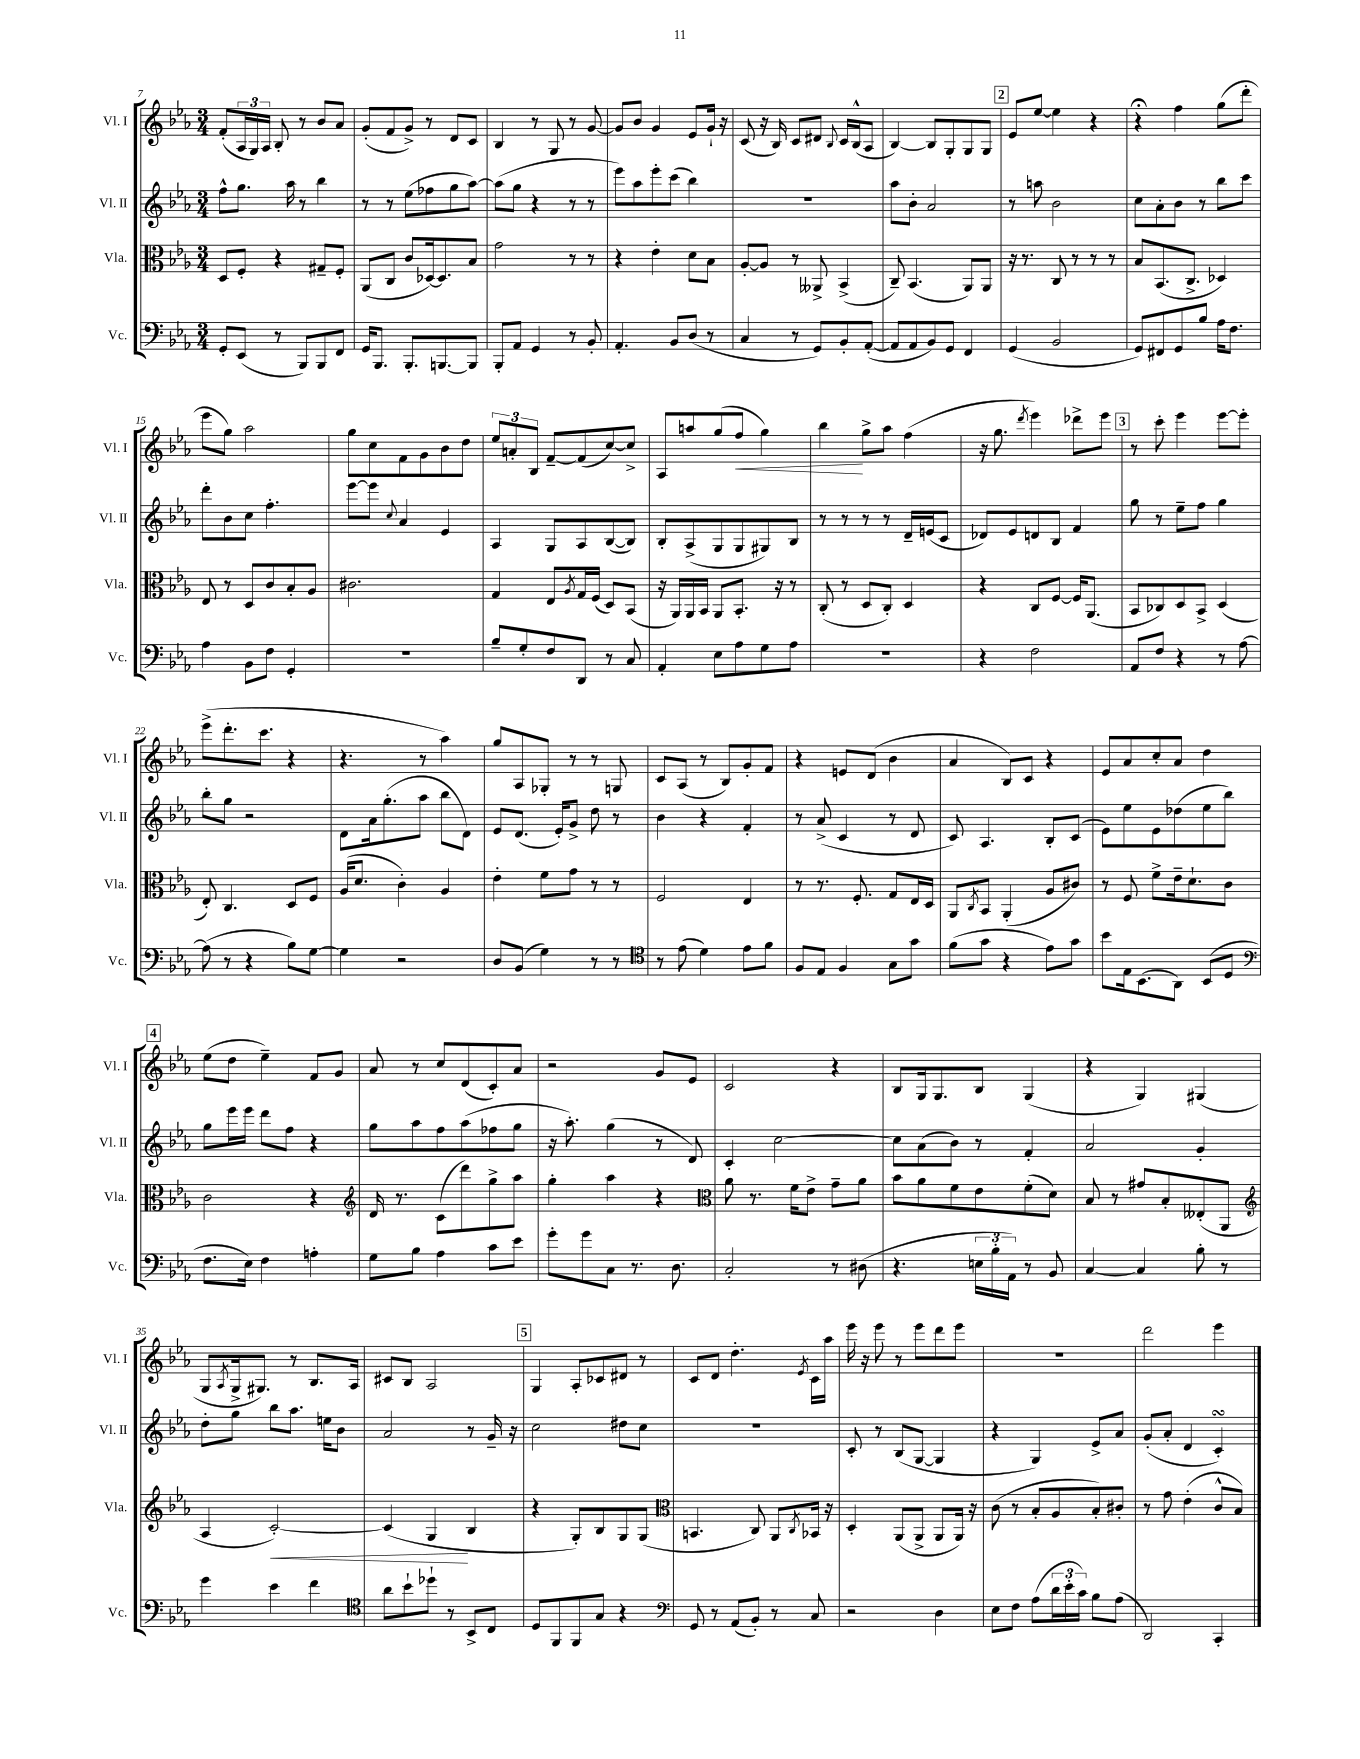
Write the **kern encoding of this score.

**kern	**kern	**dynam	**kern	**kern	**dynam
*part4	*part3	*part3	*part2	*part1	*part1
*staff4	*staff3	*staff3	*staff2	*staff1	*staff1
*I"Vc.	*I"Vla.	*	*I"Vl. II	*I"Vl. I	*
*I'Vc.	*I'Vla.	*	*I'Vl. II	*I'Vl. I	*
*clefF4	*clefC3	*	*clefG2	*clefG2	*
*k[b-e-a-]	*k[b-e-a-]	*	*k[b-e-a-]	*k[b-e-a-]	*
*M3/4	*M3/4	*	*M3/4	*M3/4	*
=7	=7	=7	=7	=7	=7
8GG'/L	8D/L	.	8ff^^\L	(8f'/L	.
(8EE-/J	8F'/J	.	8.gg\J	24A-/L	.
.	.	.	.	24G/)	.
.	.	.	.	24A-/JJ	.
8r	4r	.	.	8B-'/	.
.	.	.	16aa-\	.	.
8BBB-/L)	.	.	8r	8r	.
8BBB-/	8G#X~/L	.	4bb-\	8b-/L	.
8FF/J	8F'/J	.	.	8a-/J	.
=8	=8	=8	=8	=8	=8
16GG/KL	(8AA-/L	.	8r	(8g'/L	.
8.BBB-/J	.	.	.	.	.
.	8C/J	.	8r	8f/	.
8.BBB-'/L	8c/L	.	(8ee-\L	8g^/J)	.
.	[16D-X/k)	.	8ff-X\	8r	.
[8.BBBn/	8.D-/]	.	.	.	.
.	.	.	8gg\	8d/L	.
8BBB/J]	8B-/J	.	[8aa-\J)	8c/J	.
=9	=9	=9	=9	=9	=9
8BBB-'/L	2g\	.	(8aa-\L]	4B-/	.
8AA-/J	.	.	8gg\J	.	.
4GG/	.	.	4r	8r	.
.	.	.	.	8G/	.
8r	8r	.	8r	8r	.
8BB-'/	8r	.	8r	[8g/	.
=10	=10	=10	=10	=10	=10
4.AA-'/	4r	.	8eee-\L)	8g/L]	.
.	.	.	8aa-\	8b-/J	.
.	4e-'\	.	8eee-'\	4g/	.
8BB-/L	.	.	(8ccc\J	.	.
(8D/J	8d\L	.	4bb-\)	8e-/L	.
8r	8B-\J	.	.	16g`/Jk	.
.	.	.	.	16r	.
=11	=11	=11	=11	=11	=11
4C/	[8A-'/L	.	2.r	(8c/	.
.	8A-/J]	.	.	16r	.
.	.	.	.	16B-/)	.
8r	8r	.	.	8c/L	.
8GG/L)	8AA--X^/	.	.	8d#X/J	.
.	.	.	.	8qqB-/	.
8BB-'/	(4BB-^/	.	.	16c/LL	.
.	.	.	.	(16B-^^/J	.
([8AA-'/J	.	.	.	8A-/J	.
=12	=12	=12	=12	=12	=12
8AA-/L]	8C~/)	.	8aa-\L	[4B-/)	.
8AA-/	(4.BB-/	.	8b-'\J	.	.
8BB-/)	.	.	2a-/	8B-/L]	.
8GG/J	.	.	.	8G'/	.
4FF/	8AA-/L)	.	.	8G/	.
.	8AA-/J	.	.	8G/J	.
!!LO:REH:place=s1:t=2
=13	=13	=13	=13	=13	=13
(4GG/	16r	.	8r	8e-/L	.
.	8.r	.	.	.	.
.	.	.	8aan\	[8ee-/J	.
2BB-/	8C/	.	2b-\	4ee-\]	.
.	8r	.	.	.	.
.	8r	.	.	4r	.
.	8r	.	.	.	.
=14	=14	=14	=14	=14	=14
8GG/L)	8B-/L	.	8cc\L	4r;<	.
8FF#X/	(8.BB-/	.	8a-'\	.	.
8GG/	.	.	8b-\J	4ff\	.
.	8.C^/J	.	.	.	.
8B-/J	.	.	8r	.	.
16A-\KL	4D-X/)	.	8bb-\L	(8gg\L	.
8.F\J	.	.	.	.	.
.	.	.	8ccc\J	8ddd'\J	.
!!LO:LB:g=z
=15	=15	=15	=15	=15	=15
4A-\	8E-/	.	8ddd'\L	8eee-\L	.
.	8r	.	8b-\	8gg\J)	.
8BB-\L	8D/L	.	8cc\J	2aa-\	.
8F\J	8c/	.	4.ff'\	.	.
4GG'/	8B-'/	.	.	.	.
.	8A-/J	.	.	.	.
=16	=16	=16	=16	=16	=16
2.r	2.c#X\	.	[8eee-\L	8gg\L	.
.	.	.	8eee-\J]	8cc\	.
.	.	.	8qqcc/	.	.
.	.	.	4a-/	8f\	.
.	.	.	.	8g\	.
.	.	.	4e-/	8b-\	.
.	.	.	.	8dd\J	.
=17	=17	=17	=17	=17	=17
8B-~/L	4G/	.	4A-/	12ee-/L	.
.	.	.	.	12an'/	.
8G'/	.	.	.	.	.
.	.	.	.	12B-/J	.
8F/	8E-/L	.	8G/L	[8f~/L	.
.	8qA-/	.	.	.	.
8DD/J	16G/L	.	8A-/	(8f/]	.
.	(16F/JJ	.	.	.	.
8r	8D/L)	.	([8B-/	[8cc/)	.
8C/	(8BB-/J	.	8B-/J])	8cc^/J]	.
=18	=18	=18	=18	=18	=18
4AA-'/	16r	.	8B-'/L	8A-/L	.
.	16AA-/LL)	.	.	.	.
.	16AA-/	.	(8A-^/	8aan/	.
.	16BB-/JJ	.	.	.	.
8E-\L	8AA-/L	.	8G/	(8gg/	.
!	!	!	!	!	!LO:HP:b
8A-\	8.BB-'/J	.	8G/	8ff/J	<
8G\	.	.	8G#X/)	4gg\)	.
.	16r	.	.	.	.
8A-\J	8r	.	8B-/J	.	.
=19	=19	=19	=19	=19	=19
2.r	(8C'/	.	8r	4bb-\	.
.	8r	.	8r	.	.
.	8D/L	.	8r	8gg^\L	[
.	8C'/J)	.	8r	8aa-\J	.
.	4D/	.	16d~/LL	(4ff\	.
.	.	.	(16en/J	.	.
.	.	.	8c/J	.	.
=20	=20	=20	=20	=20	=20
4r	4r	.	8d-X/L)	16r	.
.	.	.	.	8.gg\	.
.	.	.	8e-/	.	.
.	.	.	.	8qddd/	.
2F\	8C/L	.	8dn/	4eee-\)	.
.	[8F/J	.	8B-/J	.	.
.	16F/KL]	.	4f/	8ddd-X^\L	.
.	(8.AA-/J	.	.	.	.
.	.	.	.	8eee-\J	.
!!LO:REH:place=s1:t=3
=21	=21	=21	=21	=21	=21
8AA-/L	8BB-/L	.	8gg\	8r	.
8F/J	8C-X/)	.	8r	8ccc'\	.
4r	8D/	.	8ee-~\L	4eee-\	.
.	8BB-^/J	.	8ff\J	.	.
8r	(4D/	.	4gg\	[8eee-\L	.
[8A-\	.	.	.	8eee-'\J]	.
!!LO:LB:g=z
=22	=22	=22	=22	=22	=22
(8A-\]	8E-'/)	.	8bb-'\L	(8eee-^\L	.
8r	4.C/	.	8gg\J	8.ddd'\	.
4r	.	.	2r	.	.
.	.	.	.	8.ccc\J	.
8B-\L)	8D/L	.	.	4r	.
[8G\J	8F/J	.	.	.	.
=23	=23	=23	=23	=23	=23
4G\]	(16A-/KL	.	8d\L	4.r	.
.	8.d/J	.	.	.	.
.	.	.	16a-\k	.	.
.	.	.	(8.gg'\	.	.
2r	4c'\)	.	.	.	.
.	.	.	8aa-\J	8r	.
.	4A-/	.	8bb-\L	4aa-\)	.
.	.	.	8d\J)	.	.
=24	=24	=24	=24	=24	=24
8D/L	4e-'\	.	8e-/L	8gg/L	.
(8BB-/J	.	.	(8.d/J	8A-/	.
4G\)	8f\L	.	.	8G-X'/J	.
.	.	.	16e-'/KL)	.	.
.	8g\J	.	8g^/J	8r	.
8r	8r	.	8dd\	8r	.
8r	8r	.	8r	8Gn/	.
=25	=25	=25	=25	=25	=25
*clefC4	*	*	*	*	*
8r	2F/	.	4b-\	8c/L	.
(8e-\	.	.	.	(8A-/J	.
4d\)	.	.	4r	8r	.
.	.	.	.	8B-/L)	.
8e-\L	4E-/	.	4f'/	8g'/	.
8f\J	.	.	.	8f/J	.
=26	=26	=26	=26	=26	=26
8F/L	8r	.	8r	4r	.
8E-/J	8.r	.	(8a-^/	.	.
4F/	.	.	4c/	8en/L	.
.	8.F'/	.	.	.	.
.	.	.	.	(8d/J	.
8G\L	8G/L	.	8r	4b-\	.
8g\J	16E-/L	.	8d/	.	.
.	16D/JJ	.	.	.	.
=27	=27	=27	=27	=27	=27
(8f\L	8AA-/L	.	8c/)	4a-/	.
.	8qC/	.	.	.	.
8g\J	8BB-/J	.	4.A-/	.	.
4r	(4AA-'/	.	.	8B-/L)	.
.	.	.	.	8c/J	.
8e-\L)	8A-/L	.	8B-'/L	4r	.
8g\J	8c#X/J)	.	(8c/J	.	.
=28	=28	=28	=28	=28	=28
8b-\L	8r	.	8e-\L)	8e-/L	.
16E-\k	8F/	.	8ee-\	8a-/	.
(8.BB-\	.	.	.	.	.
.	8f^\L	.	8e-\	8cc'/	.
8AA-\J)	16e-~\k	.	(8dd-X\	8a-/J	.
.	8.d`\	.	.	.	.
(8BB-/L	.	.	8ee-\	4dd\	.
8D/J	8c\J	.	8bb-\J)	.	.
!!LO:LB:g=z
!!LO:REH:place=s1:t=4
=29	=29	=29	=29	=29	=29
*clefF4	*	*	*	*	*
8.F\L	2c\	.	8gg\L	(8ee-\L	.
.	.	.	16eee-\L	8dd\J	.
16E-\Jk)	.	.	16eee-\JJ	.	.
4F\	.	.	8ddd\L	4ee-~\)	.
.	.	.	8ff\J	.	.
4An'\	4r	.	4r	8f/L	.
.	.	.	.	8g/J	.
=30	=30	=30	=30	=30	=30
*	*clefG2	*	*	*	*
8G\L	16d/	.	8gg\L	8a-/	.
.	8.r	.	.	.	.
8B-\J	.	.	8aa-\	8r	.
4A-\	(8c\L	.	8ff\	8cc/L	.
.	8ddd\)	.	(8aa-\	(8d/	.
8c\L	8gg^\	.	8ff-X\	8c'/)	.
8e-\J	8aa-\J	.	8gg\J	8a-/J	.
=31	=31	=31	=31	=31	=31
8g'\L	4gg'\	.	16r	2r	.
.	.	.	8.aa-'\)	.	.
8g\	.	.	.	.	.
8C\J	4aa-\	.	(4gg\	.	.
8.r	.	.	.	.	.
.	4r	.	8r	8g/L	.
8.D\	.	.	.	.	.
.	.	.	8d/)	8e-/J	.
=32	=32	=32	=32	=32	=32
*	*clefC3	*	*	*	*
2C'/	8a-\	.	4c'/	2c/	.
.	8.r	.	.	.	.
.	.	.	[2cc\	.	.
.	16f\KL	.	.	.	.
.	8e-^\J	.	.	.	.
8r	8g~\L	.	.	4r	.
(8D#X\	8a-\J	.	.	.	.
=33	=33	=33	=33	=33	=33
4.r	8b-\L	.	8cc\L]	8B-/L	.
.	8a-\	.	(8a-\	16G/k	.
.	.	.	.	8.G/	.
.	8f\	.	8b-\J)	.	.
24En\LL	8e-\	.	8r	8B-/J	.
24B-'\	.	.	.	.	.
24AA-\JJ)	.	.	.	.	.
8r	(8f'\	.	4f'/	(4G/	.
8BB-/	8d\J)	.	.	.	.
=34	=34	=34	=34	=34	=34
[4C/	8B-/	.	2a-/	4r	.
.	8r	.	.	.	.
4C/]	8g#X/L	.	.	4G/)	.
.	8B-'/	.	.	.	.
8B-'\	(8E--X'/	.	4g'/	(4G#X/	.
8r	8AA-/J	.	.	.	.
!!LO:LB:g=z
=35	=35	=35	=35	=35	=35
*	*clefG2	*	*	*	*
4g\	4A-/	.	8dd'\L	8G/L	.
.	.	.	.	8qA-/	.
.	.	.	8gg\J	16G^/k	.
.	.	.	.	8.G#X/J)	.
!	!	!LO:HP:b	!	!	!
4e-\	[2c'/)	<	8bb-\L	.	.
.	.	.	8.aa-\J	8r	.
4f\	.	.	.	8.B-/L	.
.	.	.	16een\KL	.	.
.	.	.	8b-\J	.	.
.	.	.	.	16A-/Jk	.
=36	=36	=36	=36	=36	=36
*clefC4	*	*	*	*	*
8a-\L	(4c/]	.	2a-/	8c#X/L	.
8b-`\	.	.	.	8B-/J	.
8dd-X`\J	4G/	.	.	2A-/	.
8r	.	.	.	.	.
8BB-^/L	4B-/	[	8r	.	.
8C/J	.	.	16g~/	.	.
.	.	.	16r	.	.
!!LO:REH:place=s1:t=5
=37	=37	=37	=37	=37	=37
8D/L	4r	.	2cc\	4G/	.
8FF/	.	.	.	.	.
8FF/	8G'/L)	.	.	8A-'/L	.
8G/J	8B-/	.	.	8c-X/	.
4r	8G/	.	8dd#X\L	8d#X/J	.
.	(8G/J	.	8cc\J	8r	.
=38	=38	=38	=38	=38	=38
*clefF4	*clefC3	*	*	*	*
8GG/	4.BBn/	.	2.r	8c/L	.
8r	.	.	.	8d/J	.
(8AA-/L	.	.	.	4.dd'\	.
8BB-'/J)	8C/)	.	.	.	.
8r	8AA-/L	.	.	.	.
.	8qC/	.	.	8qe-/	.
8C/	16BB-X/Jk	.	.	16c\LL	.
.	16r	.	.	16aa-\JJ	.
=39	=39	=39	=39	=39	=39
2r	4D'/	.	8c'/	16eee-\	.
.	.	.	.	16r	.
.	.	.	8r	8eee-\	.
.	(8AA-/L	.	(8B-/L	8r	.
.	8AA-^/J	.	[8G/J	8eee-\L	.
4D\	8AA-/L	.	4G/]	8ddd\	.
.	16AA-/Jk)	.	.	8eee-\J	.
.	16r	.	.	.	.
=40	=40	=40	=40	=40	=40
8E-\L	(8c\	.	4r	2.r	.
8F\J	8r	.	.	.	.
(8A-\L	8B-'/L	.	4G/)	.	.
24d\L	8A-/	.	.	.	.
24e-'\	.	.	.	.	.
24c\JJ)	.	.	.	.	.
8B-\L	8B-'/)	.	8e-^/L	.	.
(8A-\J	8c#X'/J	.	8a-/J	.	.
=41	=41	=41	=41	=41	=41
2DD/)	8r	.	(8g'/L	2ddd\	.
.	8g\	.	8a-'/J	.	.
.	(4e-'\	.	4d/	.	.
4CC'/	8c^^/L	.	4csSSS'/)	4eee-\	.
.	8B-/J)	.	.	.	.
==	==	==	==	==	==
*-	*-	*-	*-	*-	*-
